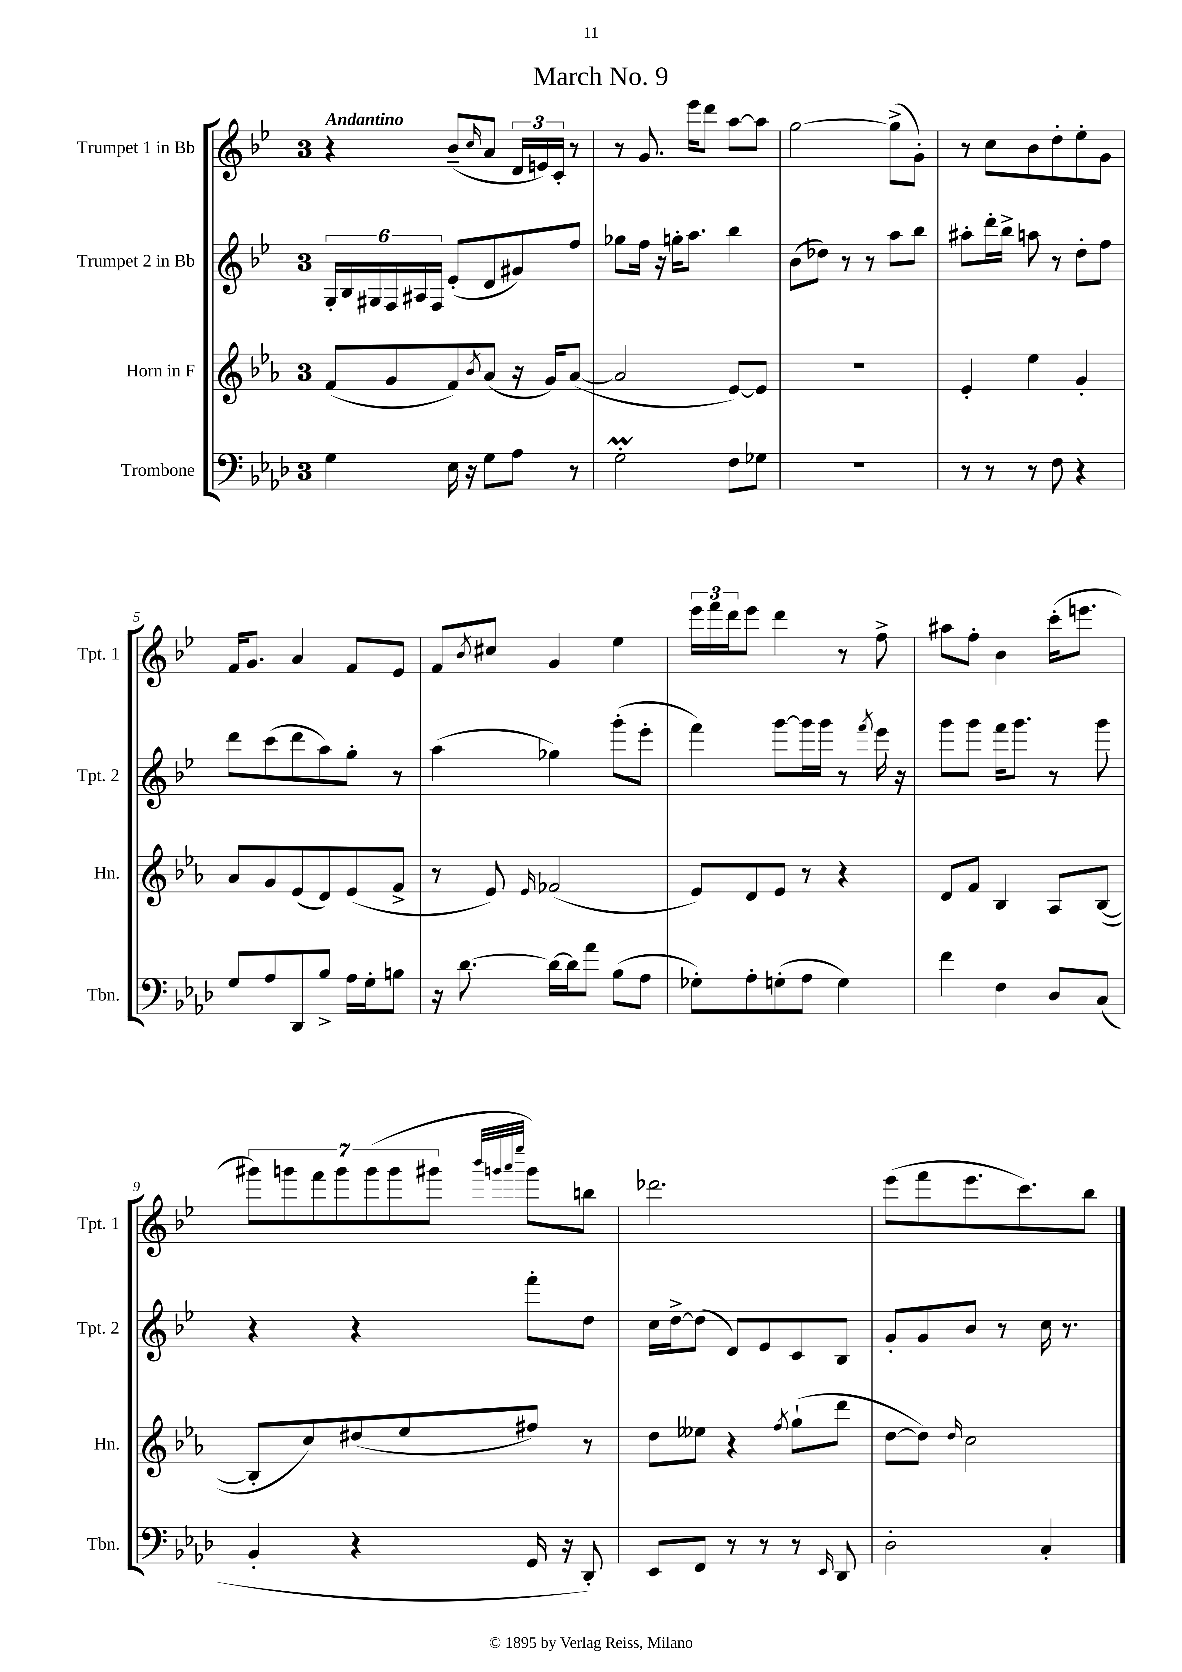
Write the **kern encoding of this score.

**kern	**kern	**kern	**kern
*staff4	*staff3	*staff2	*staff1
*clefF4	*clefG2	*clefG2	*clefG2
*k[b-e-a-d-]	*k[b-e-a-]	*k[b-e-]	*k[b-e-]
*M3/4	*M3/4	*M3/4	*M3/4
4G	(8f	24G'	4r
.	.	24B-	.
.	.	24G#	.
.	8g	24F	.
.	.	24A#	.
.	.	24F	.
16E-	8f)	(8e-'	(8b-~
16r	.	.	.
.	8qb-	.	16qqcc
8G	(8a-	8d	8a
8A-	16r	8g#)	24d
.	.	.	24e)
.	16g)	.	.
.	.	.	24c'
8r	([8a-	8ff	8r
=	=	=	=
2G'	2a-]	8gg-	8r
.	.	16ff	8.g
.	.	16r	.
.	.	16gg'	.
.	.	8.aa	16eee-
.	.	.	8ddd
8F	[8e-)	4bb-	[8aa
8G-	8e-]	.	8aa]
=	=	=	=
2.r	2.r	(8b-	[2gg
.	.	8dd-)	.
.	.	8r	.
.	.	8r	.
.	.	8aa	(8gg^]
.	.	8bb-	8g')
=	=	=	=
8r	4e-'	8aa#'	8r
8r	.	16ddd'	8cc
.	.	16bb-^	.
8r	4ee-	8aa	8b-
8F	.	8r	8dd'
4r	4g'	8dd'	8ee-'
.	.	8ff	8g
=	=	=	=
8G	8a-	8ddd	16f
.	.	.	8.g
8A-	8g	(8ccc	.
8DD-	(8e-	8ddd	4a
8B-^	8d)	8aa)	.
16A-	(8e-	8gg'	8f
16G'	.	.	.
8B	8f^	8r	8e-
=	=	=	=
16r	8r	(4aa	8f
[8.d-	.	.	.
.	.	.	8qb-
.	8e-)	.	8cc#
.	16qqe-	.	.
16d-_	(2f-	4gg-)	4g
16d-]	.	.	.
8a-	.	.	.
(8B-	.	(8ggg'	4ee-
8A-	.	8eee-'	.
=	=	=	=
8G-')	8e-)	4fff)	24eee-
.	.	.	24fff
.	.	.	24ddd
8A-'	8d	.	8eee-
(8G'	8e-	[8ggg	4ddd
8A-	8r	16ggg]	.
.	.	16ggg	.
4G)	4r	8r	8r
.	.	8qfff	.
.	.	16eee-	8ff^
.	.	16r	.
=	=	=	=
4f	8d	8ggg	8aa#
.	8f	8ggg	8ff'
4F	4B-	16fff	4b-
.	.	8.ggg	.
8D-	8A-	8r	(16ccc'
.	.	.	8.eee
(8C	([8B-	8ggg	.
=	=	=	=
4BB-'	8B-']	4r	14ggg#)
.	.	.	14ggg
.	8cc)	.	.
.	.	.	14fff
.	.	.	14ggg
4r	(8dd#	4r	.
.	.	.	(14ggg
.	.	.	14ggg
.	8ee-	.	.
.	.	.	14ggg#
.	.	.	32qqbbb-
.	.	.	32qqggg
.	.	.	32qqaaa
.	.	.	32qqeeee-
16GG	8ff#)	8fff'	8ggg)
16r	.	.	.
8DD-')	8r	8dd	8bb
=	=	=	=
8EE-	8dd	16cc	2.ddd-
.	.	[16dd^	.
8FF	8ee--	(8dd]	.
8r	4r	8d)	.
8r	.	8e-	.
.	8qff	.	.
8r	(8gg`	8c	.
16qqEE-	.	.	.
8DD-	8ddd	8B-	.
=	=	=	=
2D-'	[8dd	8g'	(8eee-
.	8dd])	8g	8fff
.	16qqdd	.	.
.	2cc	8b-	8.eee-
.	.	8r	.
.	.	.	8.ccc)
4C'	.	16cc	.
.	.	8.r	.
.	.	.	8bb-
==	==	==	==
*-	*-	*-	*-
